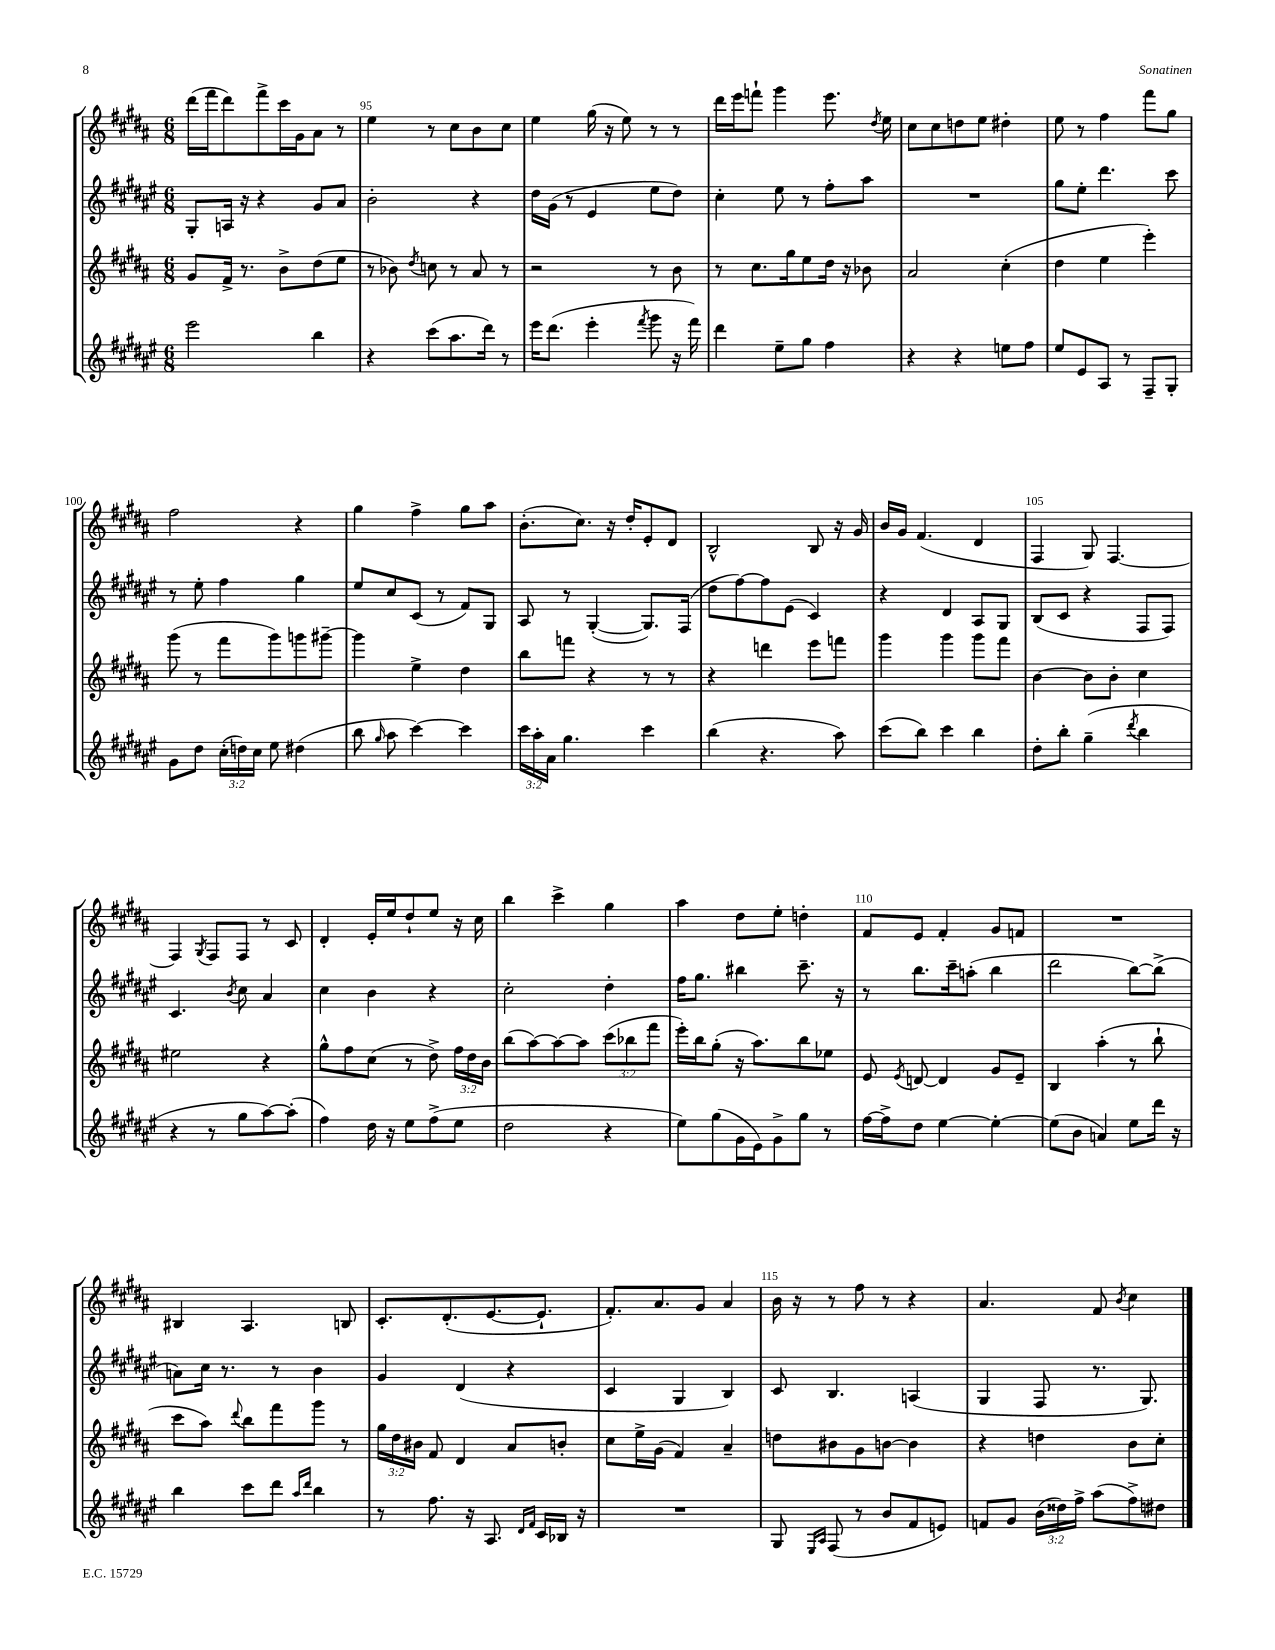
<<
\new StaffGroup <<
\new Staff = "s0" {
    \clef treble \key b \major \numericTimeSignature \time 6/8
    \autoBeamOff dis'''16[( fis'''16 dis'''8) fis'''8-> cis'''16 gis'16 ais'8] r8 |
    e''4 r8 cis''8[ b'8 cis''8] |
    e''4 gis''16( r16 e''8) r8 r8 |
    dis'''16[ e'''16 f'''8]-! gis'''4 e'''8. \acciaccatura { dis''8 } e''16 |
    cis''8[ cis''8 d''8 e''8] dis''4-. |
    e''8 r8 fis''4 fis'''8[ gis''8] |
    fis''2 r4 |
    gis''4 fis''4-> gis''8[ ais''8] |
    b'8.[-.( cis''8.]) r16 dis''16[-. e'8-. dis'8] |
    b2-^ b8 r16 gis'16 |
    b'16[ gis'16] fis'4.( dis'4 |
    fis4 gis8) fis4.~ |
    fis4 \acciaccatura { gis8 } fis8[ fis8] r8 cis'8 |
    dis'4-. e'16[-. e''16 dis''8-! e''8] r16 cis''16 |
    b''4 cis'''4-> gis''4 |
    ais''4 dis''8[ e''8]-. d''4-. |
    fis'8[ e'8] fis'4-. gis'8[ f'8] |
    R2. |
    bis4 ais4. b8 |
    cis'8.[-. dis'8.-.( e'8.~ e'8.]-! |
    fis'8.[-.) ais'8. gis'8] ais'4 |
    b'16 r16 r8 fis''8 r8 r4 |
    ais'4. fis'8 \acciaccatura { b'8 } cis''4 \bar "|." |
}
\new Staff = "s1" {
    \clef treble \key fis \major \numericTimeSignature \time 6/8
    \autoBeamOff gis8[-. a16] r16 r4 gis'8[ ais'8] |
    b'2-. r4 |
    dis''16[ gis'16]( r8 eis'4 eis''8[ dis''8]) |
    cis''4-. eis''8 r8 fis''8[-. ais''8] |
    R2. |
    gis''8[ eis''8]-. dis'''4. cis'''8 |
    r8 eis''8-. fis''4 gis''4 |
    eis''8[ cis''8 cis'8]( r8 fis'8[) gis8] |
    ais8 r8 gis4~-.( gis8.[) fis16]( |
    dis''8[ fis''8~) fis''8 eis'8]( cis'4) |
    r4 dis'4 ais8[ gis8] |
    b8[( cis'8] r4 fis8[ fis8]) |
    cis'4. \acciaccatura { b'8 } cis''8 ais'4 |
    cis''4 b'4 r4 |
    cis''2-. dis''4-. |
    fis''16[ gis''8.] bis''4 cis'''8.-- r16 |
    r8 b''8.[ cis'''16-- a''8]-.( b''4 |
    dis'''2 b''8[~) b''8]->( |
    a'8[) cis''16] r8. r8 b'4 |
    gis'4 dis'4( r4 |
    cis'4 gis4 b4) |
    cis'8 b4. a4( |
    gis4 fis8 r8. gis8.) \bar "|." |
}
\new Staff = "s2" {
    \clef treble \key b \major \numericTimeSignature \time 6/8 \override Staff.TupletNumber.text = #tuplet-number::calc-fraction-text
    \autoBeamOff gis'8[ fis'16]-> r8. b'8[-> dis''8( e''8] |
    r8 bes'8) \acciaccatura { dis''8 } c''8 r8 ais'8 r8 |
    r2 r8 b'8 |
    r8 cis''8.[ gis''16 e''8 dis''16] r16 bes'8 |
    ais'2 cis''4-.( |
    dis''4 e''4 e'''4-.) |
    gis'''8( r8 fis'''8[ gis'''8) g'''8 gis'''8]~-- |
    gis'''4 e''4-> dis''4 |
    b''8[ f'''8] r4 r8 r8 |
    r4 d'''4 e'''8[ f'''8] |
    gis'''4 gis'''4 gis'''8[ fis'''8] |
    b'4~ b'8[ b'8]-. cis''4 |
    eis''2 r4 |
    gis''8[-^ fis''8 cis''8]( r8 dis''8->) \tuplet 3/2 { fis''16[ dis''16 b'16] } |
    b''8[( ais''8~) ais''8~ ais''8] \tuplet 3/2 { cis'''8[( bes''8 fis'''8] } |
    e'''16[-.) b''16 gis''8]-.( r16 ais''8.[) b''8 ees''8] |
    e'8 \acciaccatura { e'8 } d'8~ d'4 gis'8[ e'8]-- |
    b4 ais''4-.( r8 b''8-! |
    cis'''8[ ais''8]) \appoggiatura { dis'''8 } b''8[ fis'''8 gis'''8] r8 |
    \tuplet 3/2 { gis''16[ dis''16 bis'16] } fis'8 dis'4 ais'8[ b'8]-. |
    cis''8[ e''16-> gis'16]( fis'4) ais'4-- |
    d''8[ bis'8 gis'8 b'8]~ b'4 |
    r4 d''4 b'8[ cis''8]-. \bar "|." |
}
\new Staff = "s3" {
    \clef treble \key fis \major \numericTimeSignature \time 6/8 \override Staff.TupletNumber.text = #tuplet-number::calc-fraction-text
    \autoBeamOff eis'''2 b''4 |
    r4 cis'''8[( ais''8. dis'''16]) r8 |
    eis'''16[ dis'''8.]( eis'''4-. \acciaccatura { fis'''8 } gis'''8 r16 fis'''16) |
    dis'''4 eis''8[-- gis''8] fis''4 |
    r4 r4 e''8[ fis''8] |
    eis''8[ eis'8 ais8] r8 fis8[-- gis8]-. |
    gis'8[ dis''8] \tuplet 3/2 { cis''16[-.( d''16) cis''16] } eis''8 dis''4( |
    b''8 \grace { gis''16 } ais''8 cis'''4~) cis'''4 |
    \tuplet 3/2 { cis'''16[ ais''16-. ais'16] } gis''4. cis'''4 |
    b''4( r4. ais''8) |
    cis'''8[( b''8]) cis'''4 b''4 |
    dis''8[-. b''8]-. gis''4--( \acciaccatura { dis'''8 } b''4 |
    r4 r8 gis''8[ ais''8~) ais''8]-.( |
    fis''4) dis''16 r16 eis''8[ fis''8->( eis''8] |
    dis''2 r4 |
    eis''8[) gis''8( gis'16 eis'16) gis'8-> gis''8] r8 |
    fis''16[~ fis''16-> dis''8] eis''4~ eis''4~-. |
    eis''8[( b'8] a'4) eis''8[ dis'''16] r16 |
    b''4 cis'''8[ dis'''8] \grace { ais''16[ dis'''16] } b''4 |
    r8 fis''8. r16 ais8. \grace { dis'16[ fis'16] } cis'16[ bes16] r16 |
    R2. |
    gis8 \grace { eis16[ ais16] } fis8( r8 b'8[ fis'8 e'8]) |
    f'8[ gis'8] \tuplet 3/2 { b'16[( disis''16) fis''16]-> } ais''8[( fis''8->) dis''8] \bar "|." |
}
>>
>>
\layout { \context { \Score currentBarNumber = #94 \override BarNumber.break-visibility = ##(#f #t #t) barNumberVisibility = #(every-nth-bar-number-visible 5) } }
